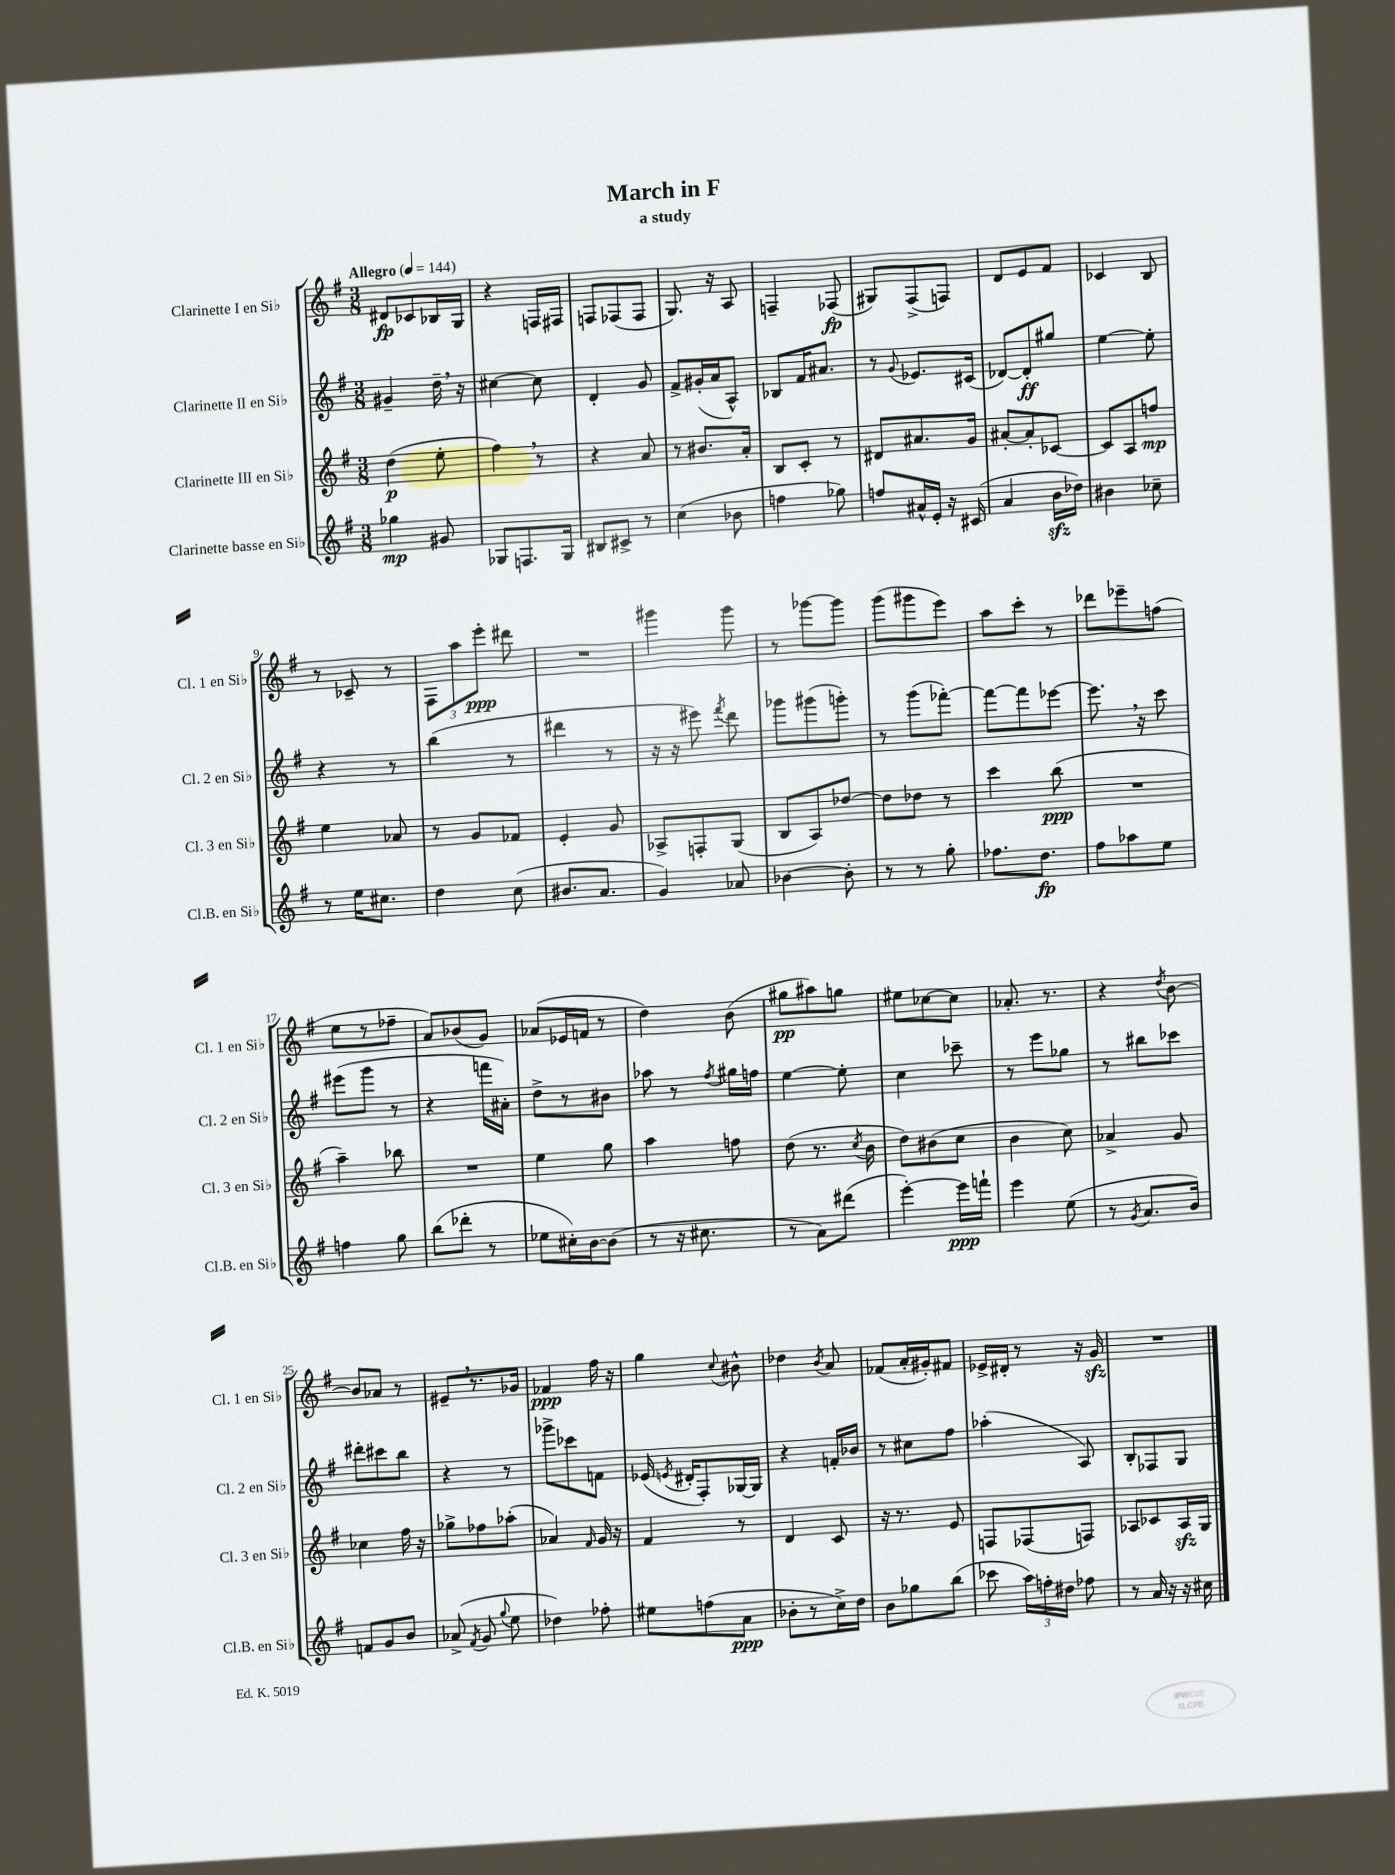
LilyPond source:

\header { title = "March in F" subtitle = "a study" }
<<
\new StaffGroup <<
\new Staff = "s0" \with { instrumentName = "Clarinette I en Sib" shortInstrumentName = "Cl. 1 en Sib" } {
    \clef treble \key g \major \numericTimeSignature \time 3/8 \tempo "Allegro" 4 = 144
    \autoBeamOff dis'8[\fp ces'8 bes16 g16] |
    r4 f16[ fis16] |
    f8[ fes8( fes8] |
    g8.) r16 a8 |
    f4-- fes8\fp( |
    gis8[) fis8->( f8]) |
    d'8[ e'8 fis'8] |
    ces'4 b8 |
    r8 ces'8-- r8 |
    \tuplet 3/2 { fis8[ a''8 e'''8]-.\ppp } dis'''8 |
    R4. |
    gis'''4 gis'''8 |
    r8 ges'''8[~ ges'''8] |
    g'''8[( gis'''8 e'''8]) |
    a''8[ c'''8]-. r8 |
    des'''8[ ees'''8-- f''8]( |
    e''8[ r8 fes''8]-- |
    a'8[) bes'8( g'8]) |
    aes'8[( ees'16 f'16] r8 |
    d''4) b'8( |
    gis''8[\pp ais''8) g''8] |
    eis''8[ ces''8~ ces''8] |
    aes'8.-. r8. |
    r4 \acciaccatura { d''8 } b'8~ |
    b'8[ aes'8] r8 |
    eis'8[-- \breathe r8. ges'16] |
    fes'4\ppp fis''16 r16 |
    g''4 \appoggiatura { c''8 } bis'8-^ |
    des''4 \acciaccatura { b'8 } a'8 |
    fes'8[( a'16-. gis'16-.) fis'8] |
    ees'16[-> dis'16]-. r8 r16 g'16\sfz |
    R4. \bar "|." |
}
\new Staff = "s1" \with { instrumentName = "Clarinette II en Sib" shortInstrumentName = "Cl. 2 en Sib" } {
    \clef treble \key g \major \numericTimeSignature \time 3/8
    \autoBeamOff gis'4-- d''16-- \breathe r16 |
    cis''4~ cis''8 |
    d'4-. g'8 |
    fis'8[-> gis'16-.( a'16 a8]-^) |
    bes8[ fis'16 ais'8.] |
    r8 \appoggiatura { g'8 } ees'8.[ cis'16]( |
    des'8[~) des'8-.\ff gis''8] |
    e''4~ e''8-. |
    r4 r8 |
    b''4( r8 |
    dis'''4 r8 |
    r16 r16 eis'''8) \acciaccatura { fis'''8 } d'''8 |
    ges'''8[ gis'''8( g'''8]-.) |
    r8 g'''8[( fes'''8]~-.) |
    fes'''8[~ fes'''8 ees'''8]~ |
    ees'''8. \breathe r16 c'''8 |
    eis'''8[( g'''8] r8 |
    r4 f'''16[ ais'16]-.) |
    d''8[-> r8 bis'8] |
    aes''8 r8 \acciaccatura { fis''8 } gis''16[ f''16] |
    e''4~ e''8-. |
    c''4 ces'''8-- |
    r8 e'''8[ ges''8] |
    r8 bis''8[ ces'''8] |
    dis'''8[-. cis'''8 b''8] |
    r4 r8 |
    ges'''8[-> ces'''8 f'8] |
    ees'16( \acciaccatura { e'8 } dis'16[-. fis8-.) ges16~ ges16] |
    r4 f'16[-. bes'16] |
    r8 cis''8[ fis''8] |
    aes''4-.( a8) |
    b8[-. fes8 g8] \bar "|." |
}
\new Staff = "s2" \with { instrumentName = "Clarinette III en Sib" shortInstrumentName = "Cl. 3 en Sib" } {
    \clef treble \key g \major \numericTimeSignature \time 3/8
    \autoBeamOff d''4\p( e''8-. |
    fis''4) \breathe r8 |
    r4 a'8 |
    r8 bis'8.[ a'16]-. |
    b8[ c'8]-. r8 |
    dis'8[ ais'8. g'16] |
    ais'8[~-. ais'8-. ces'8]~ |
    ces'8[ a8 f''8]\mp |
    e''4 aes'8 |
    r8 g'8[ fes'8] |
    e'4-. g'8 |
    aes8[-> f8-. g8]( |
    b8[ a8) des''8]~ |
    des''8[ des''8] r8 |
    c'''4 b''8\ppp( |
    R4. |
    a''4--) bes''8 |
    R4. |
    e''4 g''8 |
    a''4 f''8 |
    d''8( r8. \acciaccatura { c''8 } b'16 |
    d''8[) bis'8( c''8] |
    b'4 c''8) |
    aes'4-> g'8 |
    ces''4 fis''16 r16 |
    ges''8[-> fes''8 aes''8]-.( |
    aes'4) \grace { fis'16 } g'16 r16 |
    fis'4 r8 |
    d'4 c'8 |
    r16 r8. e'8 |
    f8[ fes8( f8]) |
    aes8[ ces'8 aes16\sfz g16] \bar "|." |
}
\new Staff = "s3" \with { instrumentName = "Clarinette basse en Sib" shortInstrumentName = "Cl.B. en Sib" } {
    \clef treble \key g \major \numericTimeSignature \time 3/8
    \autoBeamOff ges''4\mp gis'8 |
    ges8[ f8. ges16] |
    bis8[ cis'8]-> r8 |
    c''4( bes'8 |
    f''4 ges''8) |
    f''8[ ais'16-^ e'16]-. r16 cis'16( |
    a'4 b'16[\sfz des''16]) |
    bis'4 ces''8-- |
    r8 e''16[ cis''8.] |
    d''4 c''8( |
    bis'8.[ a'8.] |
    g'4) aes'8 |
    bes'4~ bes'8-. |
    r8 r8 g''8-. |
    fes''8.[ d''8.]\fp |
    fis''8[ aes''8 e''8] |
    f''4 g''8 |
    b''8[( des'''8]-. r8 |
    ees''8[ cis''16-.) b'16~ b'8]( |
    r8 r16 cis''8. |
    r8 a'8[) dis'''8]( |
    e'''4~-.) e'''16[\ppp f'''16]-! |
    e'''4 e''8( |
    r8 \acciaccatura { g'8 } a'8.[ b'16]) |
    f'8[ g'8 b'8] |
    aes'8->( \acciaccatura { fis'8 } g'8 \appoggiatura { g''8 } e''8 |
    des''4) fes''8-. |
    eis''8[ f''8( a'8]\ppp |
    bes'8[-. r8 c''16->) d''16] |
    b'8[ ges''8 b''8]( |
    ces'''8 \tuplet 3/2 { a''16[) f''16-. dis''16] } fes''8 |
    r8 a'16 r16 r16 cis''16 \bar "|." |
}
>>
>>
